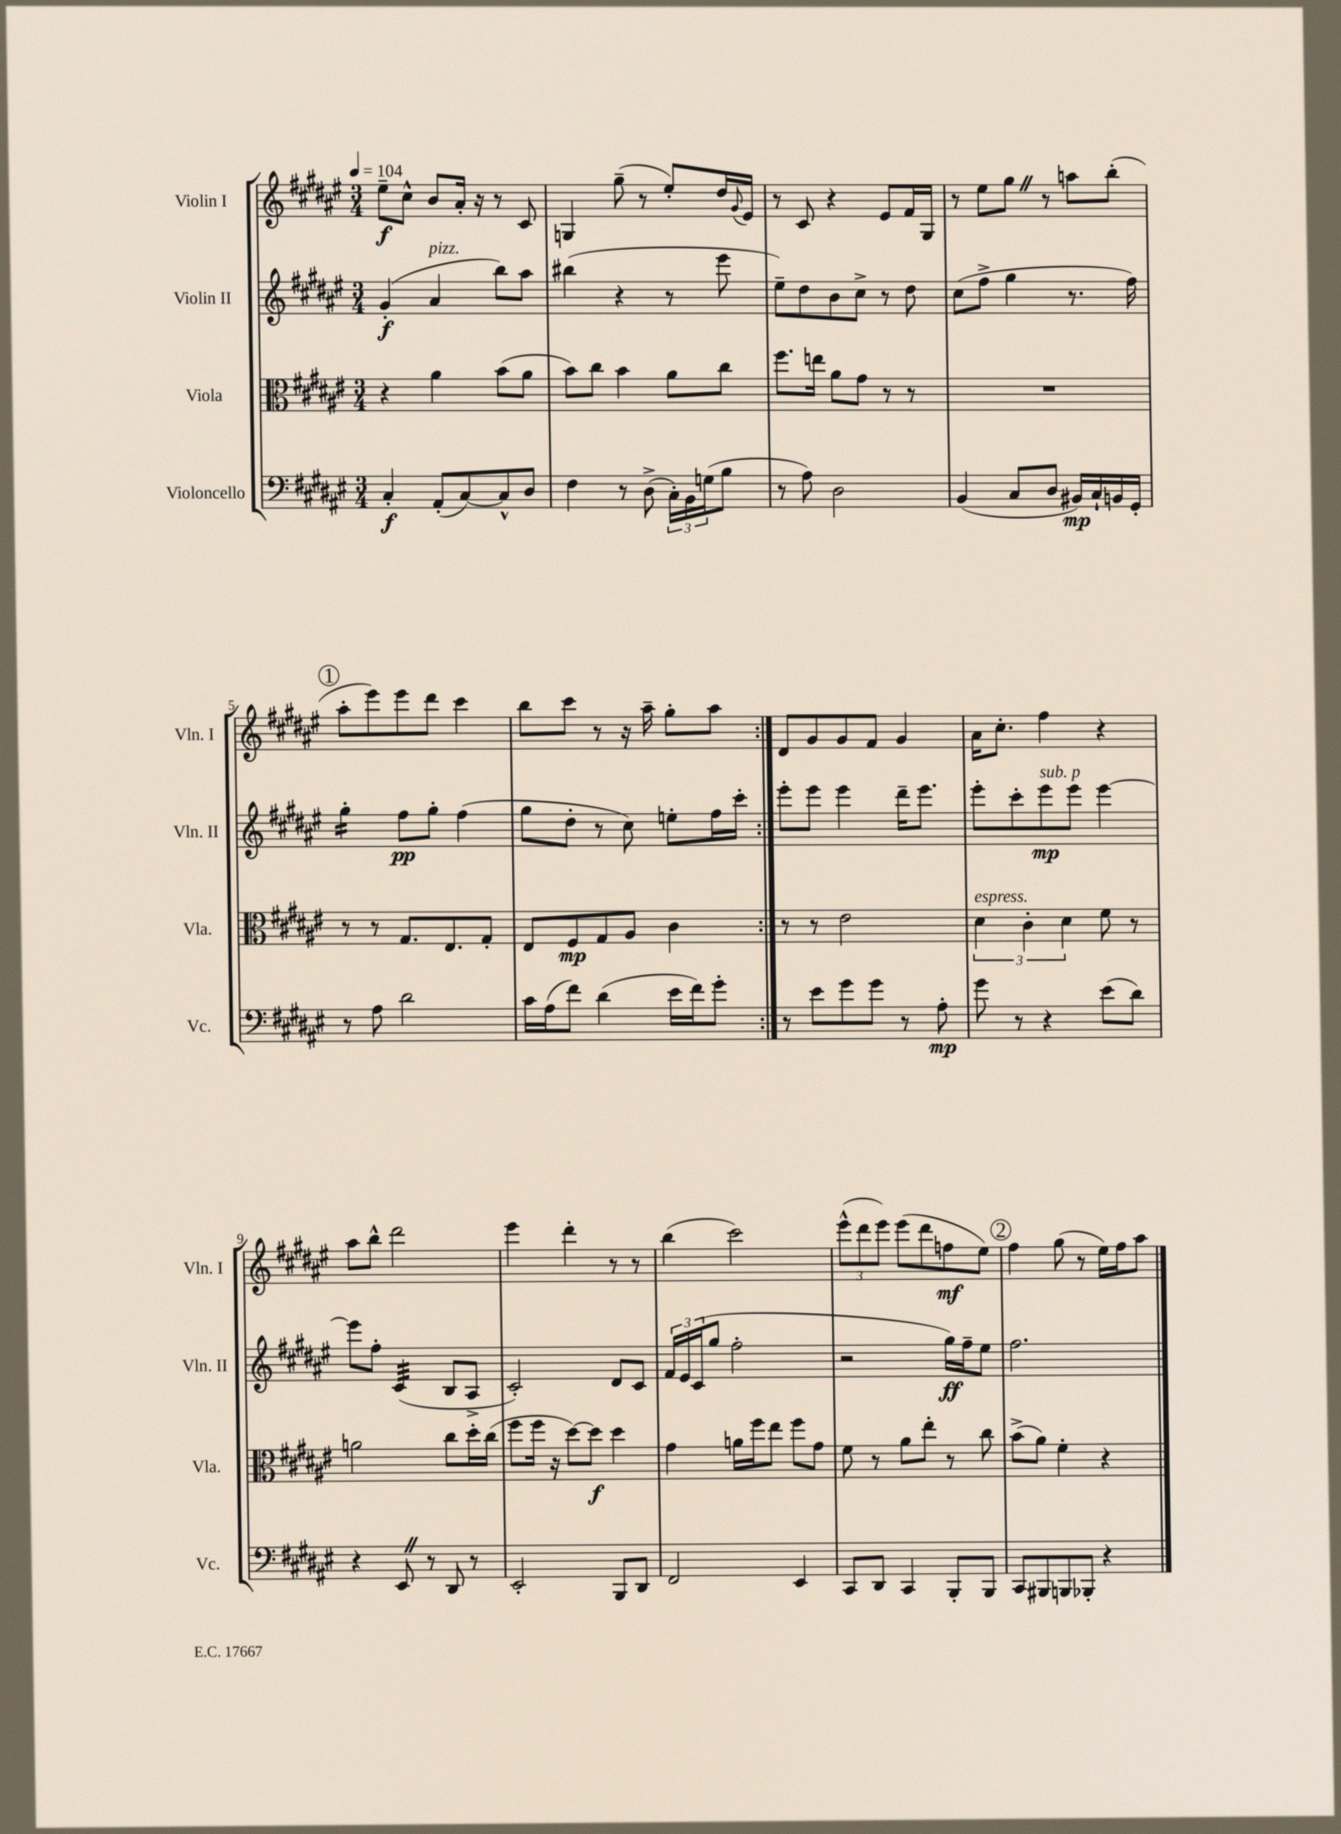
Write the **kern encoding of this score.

**kern	**kern	**kern	**kern
*staff4	*staff3	*staff2	*staff1
*clefF4	*clefC3	*clefG2	*clefG2
*k[f#c#g#d#a#e#]	*k[f#c#g#d#a#e#]	*k[f#c#g#d#a#e#]	*k[f#c#g#d#a#e#]
*M3/4	*M3/4	*M3/4	*M3/4
*MM104	*MM104	*MM104	*MM104
4C#'	4r	(4g#'	8ee#~
.	.	.	8cc#^^
(8AA#'	4a#	4a#	8b
[8C#)	.	.	16a#'
.	.	.	16r
8C#^^]	(8b	8bb)	8r
8D#	8a#	8aa#	8c#
=	=	=	=
4F#	8b)	(4bb#	4G
.	8cc#	.	.
8r	4b	4r	(8gg#~
(8D#^	.	.	8r
24C#')	8a#	8r	8ee#')
24BB	.	.	.
(24G	.	.	.
8B	8cc#	8eee#	16dd#
.	.	.	8qqg#
.	.	.	16e#
=	=	=	=
8r	8.ff#	8ee#~)	8r
8A#)	.	8dd#	8c#
.	16ee	.	.
2D#	8a#	8b	4r
.	8g#	8cc#^	.
.	8r	8r	8e#
.	8r	8dd#	16f#
.	.	.	16G#
=	=	=	=
(4BB	2.r	(8cc#	8r
.	.	8ff#^	8ee#
8C#	.	4gg#	8gg#
8D#	.	.	8r
16BB#)	.	8.r	8aa
16C#`	.	.	.
16BB	.	.	(8bb'
16GG#'	.	16ff#)	.
=	=	=	=
8r	8r	4gg#'	8aa#'
8A#	8r	.	8eee#)
2d#	8.G#	8ff#	8eee#
.	.	8gg#'	8ddd#
.	8.E#	.	.
.	.	(4ff#	4ccc#
.	8G#'	.	.
=	=	=	=
16c#	8E#	8gg#	8bb
(16A#	.	.	.
8f#)	8F#	8dd#'	8ccc#
(4d#	8G#	8r	8r
.	8A#	8cc#)	16r
.	.	.	16aa#~
16e#	4c#	8ee'	8gg#'
16f#)	.	.	.
8g#'	.	16ff#	8aa#
.	.	16ccc#'	.
=:|!	=:|!	=:|!	=:|!
8r	8r	8eee#'	8d#
8e#	8r	8eee#	8g#
8g#	2e#	4eee#	8g#
8g#	.	.	8f#
8r	.	16ddd#~	4g#
.	.	8.eee#	.
8A#'	.	.	.
=	=	=	=
8g#	6d#	8eee#'	16a#
.	.	.	8.cc#'
8r	.	8ccc#'	.
.	6c#'	.	.
4r	.	8eee#	4ff#
.	6d#	.	.
.	.	8eee#	.
(8e#	8f#	[4eee#	4r
8d#)	8r	.	.
=	=	=	=
4r	2a	8eee#]	8aa#
.	.	8ff#'	8bb^^
8EE#	.	(4c#	2ddd#
8r	.	.	.
8DD#	8cc#	8B	.
8r	16dd#'	8A#^	.
.	(16cc#	.	.
=	=	=	=
2EE#'	8ff#	2c#')	4eee#
.	16ff#	.	.
.	16r	.	.
.	[8dd#)	.	4ddd#'
.	8dd#]	.	.
8BBB	4dd#	8d#	8r
8DD#	.	8c#	8r
=	=	=	=
2FF#	4g#	24f#	(4bb
.	.	24e#	.
.	.	(24c#	.
.	.	8gg#	.
.	16a	2ff#'	2ccc#)
.	16ff#	.	.
.	8ee#	.	.
4EE#	8ff#	.	.
.	8g#	.	.
=	=	=	=
8CC#	8f#	2r	(12eee#^^
.	.	.	12ddd#
8DD#	8r	.	.
.	.	.	12eee#)
4CC#	8a#	.	(8eee#
.	8ee#'	.	8ddd#
8BBB'	8r	16gg#)	8ff
.	.	16ff#~	.
8BBB	8cc#	8ee#	8ee#)
=	=	=	=
8CC#	(8b^	2.ff#	4ff#
8BBB#	8a#)	.	.
8BBB	4f#'	.	(8gg#
8BBB-'	.	.	8r
4r	4r	.	16ee#)
.	.	.	16ff#
.	.	.	8aa#
==	==	==	==
*-	*-	*-	*-
